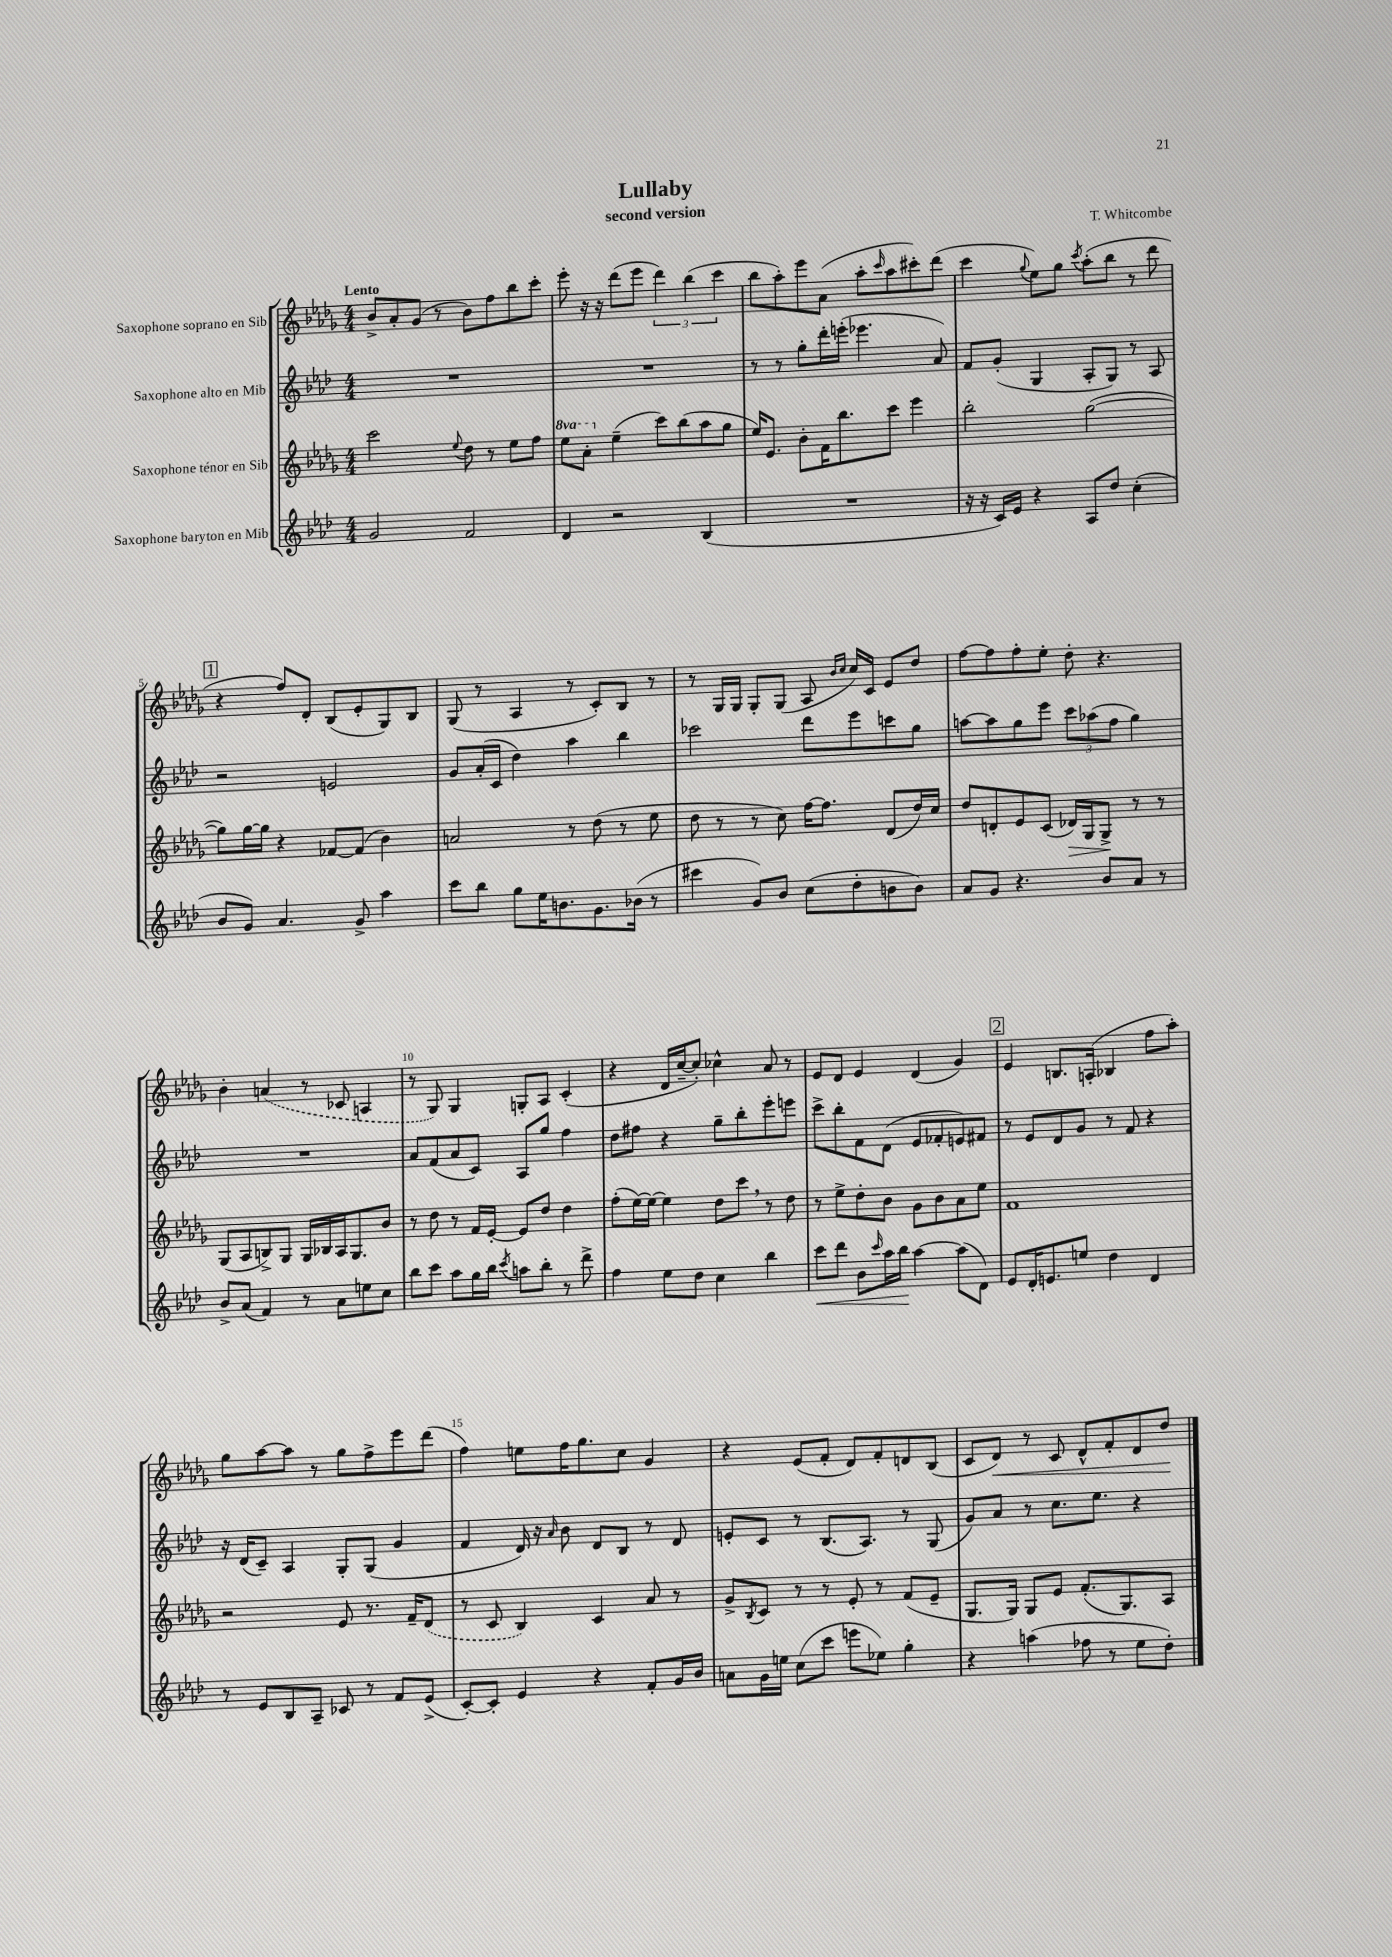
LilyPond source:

\header { title = "Lullaby" composer = "T. Whitcombe" subtitle = "second version" }
<<
\new StaffGroup <<
\new Staff = "s0" \with { instrumentName = "Saxophone soprano en Sib" } {
    \clef treble \key des \major \numericTimeSignature \time 4/4 \tempo "Lento"
    bes'8-> aes'8-. ges'8( r8 bes'8) f''8 bes''8 c'''8-. |
    ees'''8-. r16 r16 des'''8( ees'''8 \tuplet 3/2 { des'''4) bes''4( c'''4 } |
    bes''8 aes''8-.) ees'''8 aes'8( aes''8-. \grace { c'''16 } aes''8 cis'''8-.) des'''8( |
    c'''4 \appoggiatura { ges''8 } ees''8) ges''8 \acciaccatura { c'''8 } aes''8-.( bes''8 r8 des'''8 |
    \mark \markup { \box "1" } r4 f''8) des'8-. bes8( ees'8-. ges8) bes8 |
    ges8( r8 aes4 r8 c'8-.) bes8 r8 |
    r8 ges16 ges16 ges8-. ges8( aes8 \grace { bes'16 c''16 } c''16) c'16 ees'8 des''8 |
    f''8~ f''8 f''8-. ees''8-. des''8-. r4. |
    bes'4-. \once \slurDashed a'4( r8 ces'8 a4 |
    r8 ges8) ges4 g8-. aes8 c'4-.( |
    r4 des'16 c''16~-- c''8-.) ces''4-^ aes'8 r8 |
    ees'8 des'8 ees'4 des'4( ges'4) |
    \mark \markup { \box "2" } ees'4 b8. a16-.( bes4 f''8 aes''8-.) |
    ges''8 aes''8~ aes''8 r8 ges''8 f''8-> ees'''8 des'''8( |
    f''4) e''8 f''16 ges''8. c''8 ges'4 |
    r4 ees'8( f'8-. des'8) f'8-. d'8 bes8( |
    c'8 des'8\<) r8 c'8 des'8-^ f'8-. des'8 des''8\! \bar "|." |
}
\new Staff = "s1" \with { instrumentName = "Saxophone alto en Mib" } {
    \clef treble \key aes \major \numericTimeSignature \time 4/4
    R1 |
    R1 |
    r8 r8 g''8-. des'''16-. e'''16-.( ees'''4. aes'8) |
    f'8 g'8-.( g4 aes8-. g8) r8 aes8 |
    \mark \markup { \box "1" } r2 e'2 |
    g'8 aes'16-.( c'16 des''4) aes''4 bes''4 |
    ces'''2 des'''8 ees'''8 c'''8 g''8 |
    a''8~ a''8 g''8 ees'''8 \tuplet 3/2 { c'''8 aes''8( f''8 } g''4) |
    R1 |
    aes'8 f'8( aes'8 c'8) aes8 g''8 f''4 |
    des''8 fis''8 r4 g''8-- bes''8-. ees'''8-. e'''8 |
    c'''8-> bes''8-. f'8 des'8( ees'8 fes'8-. e'8) fis'8 |
    \mark \markup { \box "2" } r8 ees'8 des'8 g'8 r8 f'8 r4 |
    r16 des'16( c'8--) aes4 g8-. g8( g'4 |
    f'4 des'16) r16 \grace { aes'16 } bes'8 des'8 bes8 r8 des'8 |
    e'8-. c'8 r8 bes8.( aes8.) r8 g8( |
    g'8) aes'8 r8 c''8. ees''8. r4 \bar "|." |
}
\new Staff = "s2" \with { instrumentName = "Saxophone ténor en Sib" } {
    \clef treble \key des \major \numericTimeSignature \time 4/4 \set Staff.ottavationMarkups = #ottavation-simple-ordinals
    c'''2 \appoggiatura { ees''8 } des''8 r8 ees''8 f''8 |
    \ottava #1 ees'''8 aes''8-. \ottava #0 ees''4--( c'''8) bes''8( aes''8 ges''8 |
    ees''16) ees'8. bes'8-. f'16 bes''8. c'''8 ees'''4 |
    bes''2-. ges''2~( |
    \mark \markup { \box "1" } ges''8) ges''16~ ges''16 r4 fes'8~ fes'8( bes'4) |
    a'2 r8 des''8( r8 ees''8 |
    des''8 r8 r8 c''8) f''16~ f''8. des'8( des''16) c''16 |
    des''8 d'8-. ees'8 c'8( des'16\>) ges16 ges8->\! r8 r8 |
    ges8( aes8 b8->) ges8 ges16 bes16 aes16 ges8. bes'8 |
    r8 des''8 r8 f'16 ees'16~-. ees'8 des''8 des''4 |
    f''8-.( ees''16~) ees''16~ ees''4 des''8 c'''8 \breathe r8 des''8 |
    r8 ees''8-> des''8-. bes'8 ges'8 bes'8 aes'8 ees''8 |
    \mark \markup { \box "2" } f'1 |
    r2 ees'8 r8. f'16-- \once \slurDashed des'8( |
    r8 c'8 bes4) c'4 aes'8 r8 |
    ges'8-> \acciaccatura { bes8 } c'8 r8 r8 ees'8-. r8 f'8( ees'8-- |
    ges8. ges16) ges8 ees'8 f'8.-.( ges8.) aes8 \bar "|." |
}
\new Staff = "s3" \with { instrumentName = "Saxophone baryton en Mib" } {
    \clef treble \key aes \major \numericTimeSignature \time 4/4
    g'2 f'2 |
    des'4 r2 bes4( |
    R1 |
    r16 r16 c'16) ees'16 r4 aes8 des''8 c''4-.( |
    \mark \markup { \box "1" } bes'8 g'8) aes'4. g'8-> aes''4 |
    c'''8 bes''8 g''8 ees''16 b'8. g'8. bes'16( r8 |
    cis'''4 g'8) bes'8 c''8( des''8-. b'8 b'8) |
    aes'8 g'8 r4. bes'8 aes'8 r8 |
    bes'8-> aes'8( f'4) r8 aes'8 e''8 c''8 |
    bes''8 c'''8 aes''8 g''16 bes''16 \acciaccatura { c'''8 } a''8 bes''8-. r8 des'''8-> |
    f''4 ees''8 des''8 c''4 bes''4 |
    c'''8\< des'''8 bes'8 \grace { c'''16 } aes''16 bes''16\! aes''4~ aes''8( des'8) |
    \mark \markup { \box "2" } ees'8 des'16-. e'8. e''8 des''4 des'4 |
    r8 ees'8 bes8 aes8-- ces'8 r8 f'8 ees'8->( |
    c'8~-.) c'8-. ees'4 r4 f'8-. g'16 bes'16 |
    a'8 g'16 e''16 c''8( c'''8 e'''8 ees''8) g''4-. |
    r4 a''4( fes''8 r8 ees''8 des''8-.) \bar "|." |
}
>>
>>
\layout { \context { \Score \override BarNumber.break-visibility = ##(#f #t #t) barNumberVisibility = #(every-nth-bar-number-visible 5) } }
